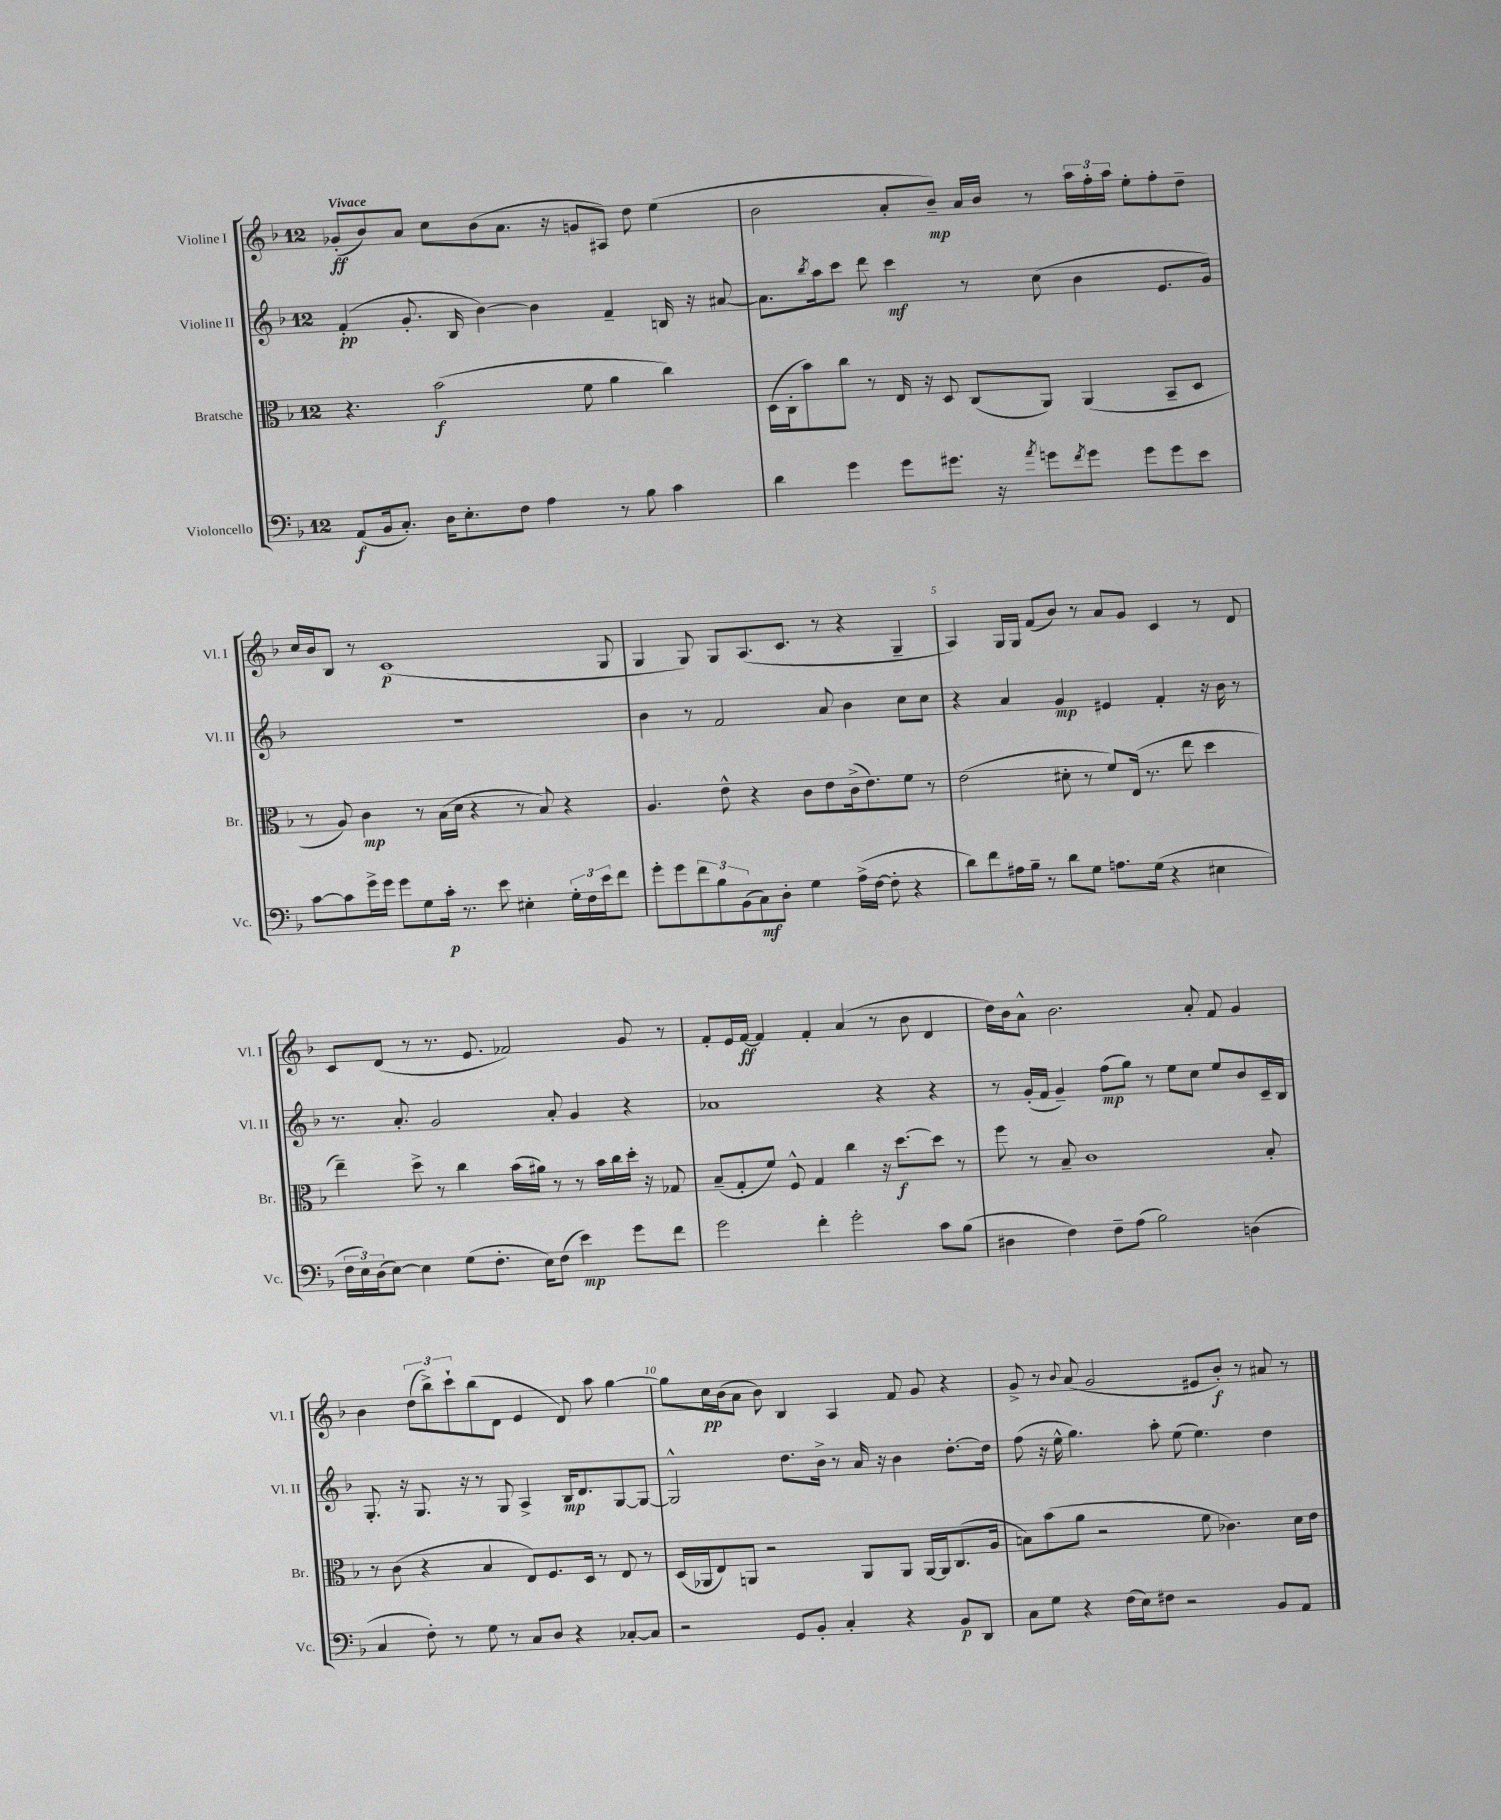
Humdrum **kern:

**kern	**dynam	**kern	**dynam	**kern	**dynam	**kern	**dynam
*part4	*part4	*part3	*part3	*part2	*part2	*part1	*part1
*staff4	*staff4	*staff3	*staff3	*staff2	*staff2	*staff1	*staff1
*I"Violoncello	*	*I"Bratsche	*	*I"Violine II	*	*I"Violine I	*
*I'Vc.	*	*I'Br.	*	*I'Vl. II	*	*I'Vl. I	*
*clefF4	*	*clefC3	*	*clefG2	*	*clefG2	*
*k[b-]	*	*k[b-]	*	*k[b-]	*	*k[b-]	*
*M12/8	*	*M12/8	*	*M12/8	*	*M12/8	*
=1	=1	=1	=1	=1	=1	=1	=1
!	!	!	!	!	!	!LO:TX:a:B:t=Vivace	!
(8AA/L	f	4.r	.	(4f'/	pp	(8g-X'/L	ff
16BB-/k	.	.	.	.	.	8b-/)	.
8.C'/J)	.	.	.	.	.	.	.
.	.	.	.	8.g'/	.	8a/J	.
16D\KL	.	(2b-\	f	.	.	8cc\L	.
8.E'\	.	.	.	16B-/	.	.	.
.	.	.	.	[4b-\)	.	(8b-\	.
8F\J	.	.	.	.	.	8.a\J	.
4A\	.	.	.	4b-\]	.	.	.
.	.	.	.	.	.	16r	.
.	.	8f\	.	.	.	8gn/L	.
8r	.	4a\	.	4f~/	.	8A#X/J)	.
8B-\	.	.	.	.	.	8dd\	.
4c\	.	4cc\)	.	16Bn/	.	(4ee\	.
.	.	.	.	16r	.	.	.
.	.	.	.	[8a#X/	.	.	.
=2	=2	=2	=2	=2	=2	=2	=2
4d\	.	(16D\LL	.	8.a#\L]	.	2b-\	.
.	.	16C'\J	.	.	.	.	.
.	.	8b-\)	.	.	.	.	.
.	.	.	.	8qbb-/	.	.	.
.	.	.	.	16aa\k	.	.	.
4g\	.	8cc\J	.	8ccc\J	.	.	.
.	.	8r	.	8ddd\	.	.	.
8g\L	.	16E/	.	4ccc\	mf	8a'/L	.
.	.	16r	.	.	.	.	.
8.g#X\J	.	8D/	.	.	.	8b-~/J)	mp
.	.	(8C/L	.	8r	.	16a/LL	.
16r	.	.	.	.	.	16b-/JJ	.
8qa/	.	.	.	.	.	.	.
8gn\L	.	8AA/J)	.	(8cc\	.	8r	.
8qf/	.	.	.	.	.	.	.
8g\J	.	(4AA/	.	4b-\	.	24aa\LL	.
.	.	.	.	.	.	24ff'\	.
.	.	.	.	.	.	24aa\JJ	.
8g\L	.	.	.	.	.	8ee'\L	.
8g\	.	8BB-~/L	.	8.e/L	.	8ff'\	.
8e\J	.	8D/J	.	.	.	8dd~\J	.
.	.	.	.	16g/Jk)	.	.	.
!!LO:LB:g=z
=3	=3	=3	=3	=3	=3	=3	=3
[8c\L	.	8r	.	1.r	.	16cc/LL	.
.	.	.	.	.	.	16b-/J	.
8c\]	.	8A/)	.	.	.	8B-/J	.
16g^\L	.	4c\	mp	.	.	8r	.
16g\JJ	.	.	.	.	.	.	.
8g\L	.	.	.	.	.	(1c	p
8G\	.	8r	.	.	.	.	.
16c'\Jk	p	(16B-\LL	.	.	.	.	.
8.r	.	16d\JJ	.	.	.	.	.
.	.	4r	.	.	.	.	.
8e\	.	.	.	.	.	.	.
4E#X'\	.	8r	.	.	.	.	.
.	.	8B-/)	.	.	.	.	.
24G'\LL	.	4r	.	.	.	.	.
24F\	.	.	.	.	.	.	.
24e\J	.	.	.	.	.	.	.
8f\J	.	.	.	.	.	8G/	.
=4	=4	=4	=4	=4	=4	=4	=4
8g'\L	.	4.A/	.	4b-\	.	4G/	.
8g\	.	.	.	.	.	.	.
12f\	.	.	.	8r	.	8G/)	.
12B-\	.	.	.	.	.	.	.
.	.	8e^^\	.	2f/	.	8G/L	.
(12BB-\	.	.	.	.	.	.	.
8C\)	mf	4r	.	.	.	(8.A/	.
8D'\J	.	.	.	.	.	.	.
.	.	.	.	.	.	8.c/J	.
4G\	.	8c\L	.	.	.	.	.
.	.	8e\	.	8a/	.	8r	.
(16A^\LL	.	(16c^\k	.	4b-\	.	4r	.
[16F\JJ	.	8.e\)	.	.	.	.	.
8F'\]	.	.	.	.	.	.	.
4r	.	8f\J	.	8cc\L	.	4G~/	.
.	.	8r	.	8cc\J	.	.	.
=5	=5	=5	=5	=5	=5	=5	=5
8d\L)	.	(2e\	.	4r	.	4A/)	.
8f\	.	.	.	.	.	.	.
16A#X\L	.	.	.	4a/	.	16G/LL	.
16B-~\JJ	.	.	.	.	.	16G/JJ	.
8r	.	.	.	.	.	(8f/L	.
8d\L	.	8d#X'\	.	4g/	mp	8b-/J)	.
8G\J	.	8r	.	.	.	8r	.
8.An\L	.	8f/L)	.	4e#X/	.	8a/L	.
.	.	(16E/Jk	.	.	.	8g/J	.
(16G\Jk	.	8.r	.	.	.	.	.
4r	.	.	.	4f'/	.	4c/	.
.	.	8ee\	.	.	.	.	.
4E#X\	.	4dd\	.	16r	.	8r	.
.	.	.	.	16b-\	.	.	.
.	.	.	.	8r	.	8d/	.
!!LO:LB:g=z
=6	=6	=6	=6	=6	=6	=6	=6
24F\LL	.	4ee~\)	.	8.r	.	8c/L	.
24E\)	.	.	.	.	.	.	.
(24D\J	.	.	.	.	.	.	.
[8E\J)	.	.	.	.	.	(8d/J	.
.	.	.	.	8.a'/	.	.	.
4E\]	.	8dd^\	.	.	.	8r	.
.	.	8r	.	2g/	.	8.r	.
(8G\L	.	4cc\	.	.	.	.	.
.	.	.	.	.	.	8.e/	.
8.F'\J	.	.	.	.	.	.	.
.	.	(16b-\LL	.	.	.	2f-X/)	.
16E\KL)	.	16a#X\JJ)	.	.	.	.	.
(8F\J	.	8r	.	8a'/	.	.	.
4e\)	mp	8r	.	4g/	.	.	.
.	.	16b-\LL	.	.	.	.	.
.	.	16cc\	.	.	.	.	.
8g\L	.	16dd'\JJ	.	4r	.	8g/	.
.	.	16r	.	.	.	.	.
8f\J	.	8G-X/	.	.	.	8r	.
=7	=7	=7	=7	=7	=7	=7	=7
2g\	.	(8B-~/L	.	1a-X	.	8f'/L	.
.	.	8G'/	.	.	.	16e/L	.
.	.	.	.	.	.	[16f/JJ	ff
.	.	8f/J)	.	.	.	4f/]	.
.	.	8F^^/	.	.	.	.	.
4f'\	.	4G/	.	.	.	4f'/	.
2g'\	.	4cc\	.	.	.	(4a/	.
.	.	16r	.	4r	.	8r	.
.	.	[8.dd\L	f	.	.	.	.
.	.	.	.	.	.	8b-\	.
8c\L	.	8dd\J]	.	4r	.	4d/	.
(8B-\J	.	8r	.	.	.	.	.
=8	=8	=8	=8	=8	=8	=8	=8
4D#X\	.	8ff\	.	8r	.	16dd\LL)	.
.	.	.	.	.	.	16b-\J	.
.	.	8r	.	(16g'/LL	.	8a^^\J	.
.	.	.	.	16f/JJ	.	.	.
4F\)	.	8B-~/	.	4g~/)	.	2.b-\	.
.	.	1c	.	.	.	.	.
8F~\L	.	.	.	(8ff\L	mp	.	.
(8A\J	.	.	.	8gg\J)	.	.	.
2B-\)	.	.	.	8r	.	.	.
.	.	.	.	8ee\L	.	.	.
.	.	.	.	8cc\J	.	8a'/	.
.	.	.	.	8ee/L	.	8f/	.
(4Dn\	.	.	.	8b-/	.	4g/	.
.	.	8B-'/	.	16c~/L	.	.	.
.	.	.	.	16B-/JJ	.	.	.
!!LO:LB:g=z
=9	=9	=9	=9	=9	=9	=9	=9
4C/	.	8r	.	8.G'/	.	4b-\	.
.	.	(8c\	.	.	.	.	.
.	.	.	.	16r	.	.	.
8F'\)	.	4r	.	8.G/	.	(12dd\L	.
.	.	.	.	.	.	12bb-^\)	.
8r	.	.	.	.	.	.	.
.	.	.	.	.	.	12ccc`\	.
.	.	.	.	16r	.	.	.
8G\	.	4B-/	.	8r	.	(8bb-\	.
8r	.	.	.	8G/	.	8d\J	.
8C/L	.	8E/L)	.	4A^/	.	4e/	.
8D/J	.	8.F/	.	.	.	.	.
4r	.	.	.	16B-/KL	mp	8d/)	.
.	.	16D/Jk	.	8.d/	.	.	.
.	.	8r	.	.	.	8aa\	.
[8C-X'/L	.	8E/	.	[8G/	.	[4gg\	.
8C-/J]	.	8r	.	8G/J_	.	.	.
=10	=10	=10	=10	=10	=10	=10	=10
2r	.	(16D/LL	.	2G^^/]	.	8gg\L]	.
.	.	16AA-X/J	.	.	.	.	.
.	.	8E/)	.	.	.	16cc\L	pp
.	.	.	.	.	.	(16b-\J	.
.	.	8AAn/J	.	.	.	8a\J	.
.	.	2r	.	.	.	8b-\)	.
8GG/L	.	.	.	8.dd\L	.	4B-/	.
8BB-'/J	.	.	.	.	.	.	.
.	.	.	.	16b-^\Jk	.	.	.
4C'/	.	.	.	8r	.	4A/	.
.	.	8AA/L	.	16a/	.	.	.
.	.	.	.	16r	.	.	.
4r	.	8AA/J	.	4b-\	.	8f/	.
.	.	[16AA/LL	.	.	.	8g/	.
.	.	16AA/J]	.	.	.	.	.
8BB-/L	p	(8.C/	.	[8.dd'\L	.	4r	.
8DD/J	.	.	.	.	.	.	.
.	.	16A/Jk	.	16dd\Jk]	.	.	.
=11	=11	=11	=11	=11	=11	=11	=11
8C\L	.	8Bn\L)	.	(8ff\	.	8g^/	.
8G\J	.	(8b-\	.	16r	.	8r	.
.	.	.	.	16ee^^\	.	.	.
.	.	.	.	.	.	8qqb-/	.
4r	.	8a\J	.	4.gg\)	.	(8a/	.
.	.	2r	.	.	.	2g/	.
(16F\LL	.	.	.	.	.	.	.
16E\J)	.	.	.	.	.	.	.
8F#X\J	.	.	.	8aa'\	.	.	.
2r	.	.	.	(8ee\	.	.	.
.	.	8f\	.	4.ee\)	.	8e#X/L	.
.	.	4.c-X\)	.	.	.	8b-'/J)	f
.	.	.	.	.	.	8r	.
8BB-/L	.	.	.	4dd\	.	8a#X/	.
8AA/J	.	16d\LL	.	.	.	8r	.
.	.	16e\JJ	.	.	.	.	.
==	==	==	==	==	==	==	==
*-	*-	*-	*-	*-	*-	*-	*-
